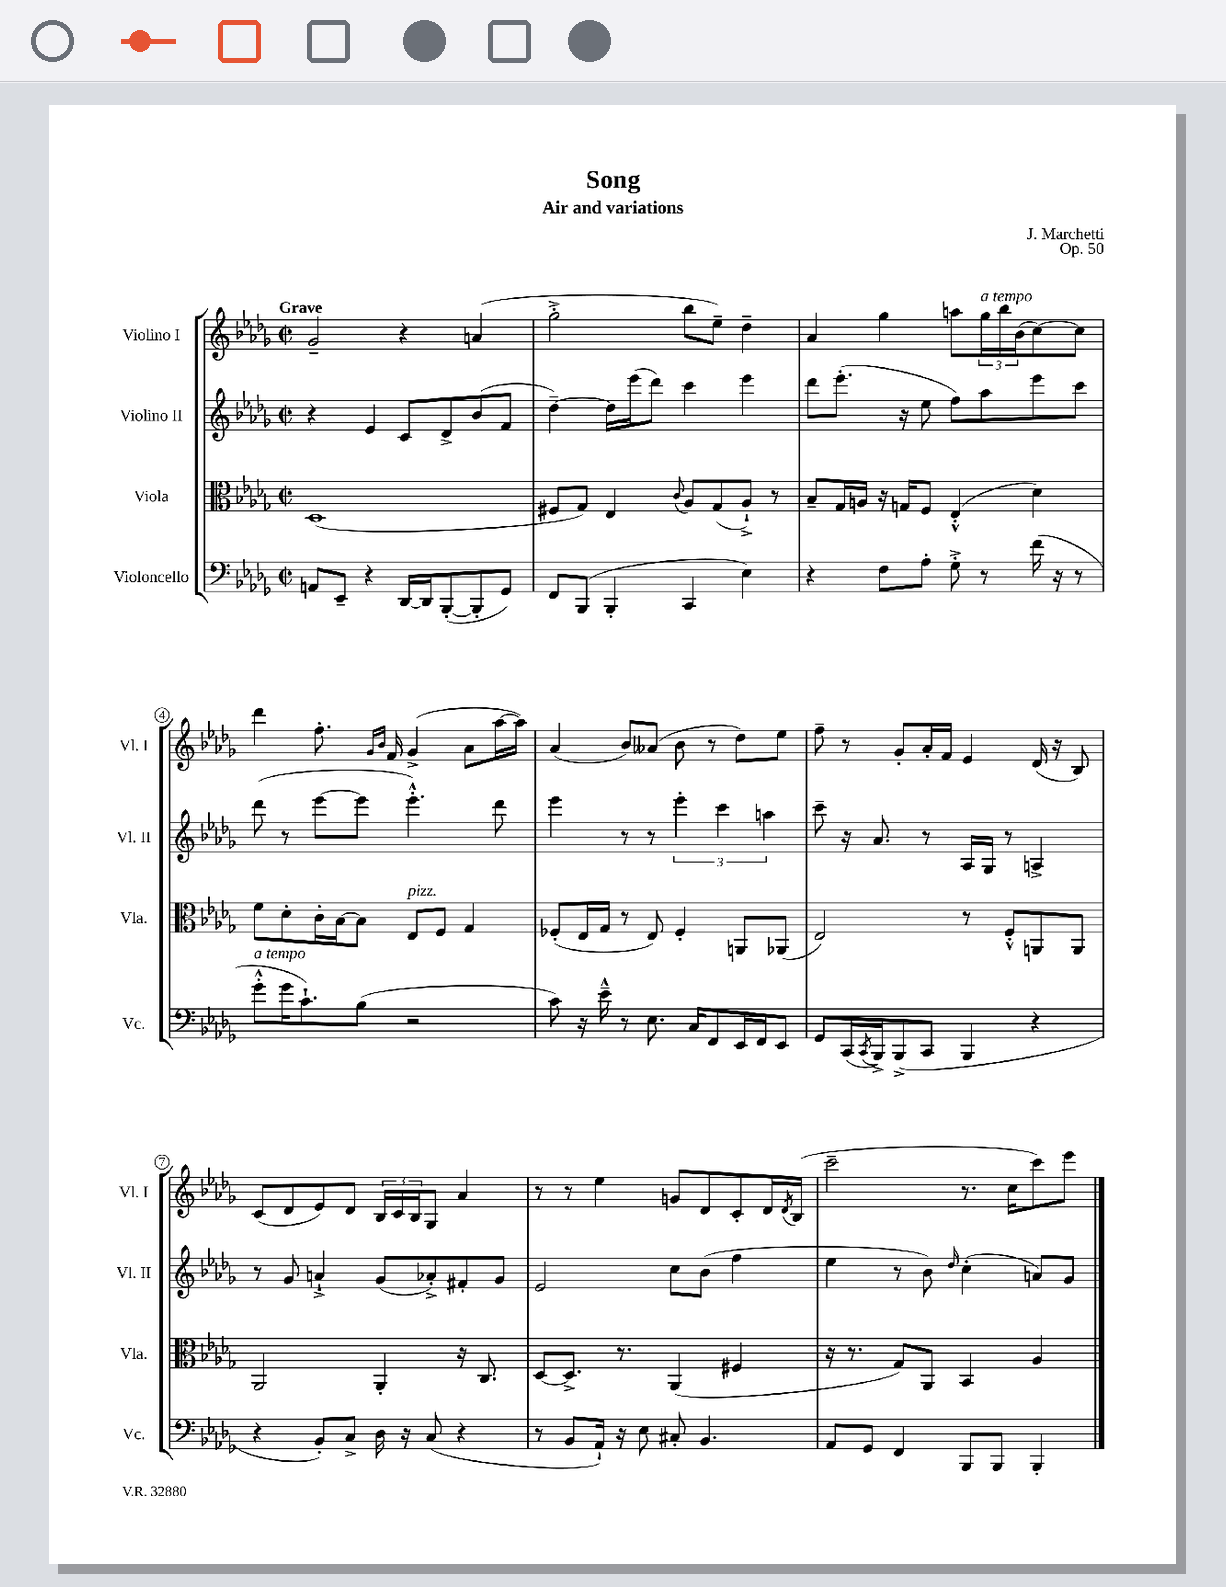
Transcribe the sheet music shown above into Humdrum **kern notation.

**kern	**kern	**kern	**kern
*part4	*part3	*part2	*part1
*staff4	*staff3	*staff2	*staff1
*I"Violoncello	*I"Viola	*I"Violino II	*I"Violino I
*I'Vc.	*I'Vla.	*I'Vl. II	*I'Vl. I
*clefF4	*clefC3	*clefG2	*clefG2
*k[b-e-a-d-g-]	*k[b-e-a-d-g-]	*k[b-e-a-d-g-]	*k[b-e-a-d-g-]
*M2/2	*M2/2	*M2/2	*M2/2
*met(c|)	*met(c|)	*met(c|)	*met(c|)
=1	=1	=1	=1
!	!	!	!LO:TX:a:B:t=Grave
8AAn/L	(1D-	4r	2g-~/
8EE-~/J	.	.	.
4r	.	4e-/	.
[16DD-/LL	.	8c/L	4r
16DD-/J]	.	.	.
([8BBB-'/	.	8d-^/	.
8BBB-'/]	.	(8b-/	(4an/
8GG-/J)	.	8f/J	.
=2	=2	=2	=2
8FF/L	8F#X/L	[4dd-~\)	2gg-'^\
(8BBB-/J	8G-/J)	.	.
4BBB-'/	4E-/	16dd-\LL]	.
.	.	(16eee-\J	.
.	.	8ddd-\J)	.
.	8qqc/	.	.
4CC/	8A-/L	4ccc\	8bb-\L
.	(8G-/	.	8ee-~\J)
4E-\)	8A-`^/J)	4eee-\	4dd-~\
.	8r	.	.
=3	=3	=3	=3
4r	8B-~/L	8ddd-\L	4a-/
.	16G-/L	(8.eee-'\J	.
.	16An/JJ	.	.
8F\L	16r	.	4gg-\
.	16Gn/KL	16r	.
8A-'\J	8F/J	8ee-\	.
8G-'^\	(4E-'^^/	8ff\L)	8aan\L
!	!	!	!LO:TX:a:i:t=a tempo
8r	.	8aa-\	24gg-\L
.	.	.	24bb-\
.	.	.	(24b-\J
(16f\	4d-\)	8eee-\	[8cc\)
16r	.	.	.
8r	.	8ccc\J	8cc\J]
!!LO:LB:g=z
=4	=4	=4	=4
!LO:TX:a:i:t=a tempo	!	!	!
8g-'^^\L	8f\L	(8ddd-\	4ddd-\
16g-\K	8d-'\	8r	.
8.c`\)	.	.	.
.	16c'\L	[8eee-\L	8.ff'\
.	[16B-\J	.	.
(8B-\J	8B-\J]	8eee-\J]	.
.	.	.	16qqg-/LL
.	.	.	16qqb-/JJ
.	.	.	16f/
!	!LO:TX:a:i:t=pizz.	!	!
2r	8E-/L	4.eee-'^^\)	(4g-^/
.	8F/J	.	.
.	4G-/	.	8a-\L
.	.	8ddd-\	[16aa-\L
.	.	.	16aa-\JJ])
=5	=5	=5	=5
8c\)	(8F-X'/L	4eee-\	(4a-/
16r	16E-/L	.	.
16e-~^^\	16G-/JJ	.	.
8r	8r	8r	8b-/L)
8.E-\	8E-/)	8r	(8a--X/J
.	4F-'/	6eee-'\	8b-\
16C/KL	.	.	.
8FF/	.	.	8r
.	.	6ccc\	.
16EE-/L	8AAn/L	.	8dd-\L)
16FF/J	.	.	.
.	.	6aan\	.
8EE-/J	(8AA-X/J	.	8ee-\J
=6	=6	=6	=6
8GG-/L	2E-/)	8ccc~\	8ff~\
(16CC/L	.	16r	8r
8qCC/	.	.	.
16BBB-^/J)	.	8.a-/	.
(8BBB-^/	.	.	8g-'/L
8CC/J	.	8r	16a-'/L
.	.	.	16f/JJ
4BBB-/	8r	16A-/LL	4e-/
.	.	16G-/JJ	.
.	8F'^^/L	8r	.
4r	8AAn/	4An^/	(16d-/
.	.	.	16r
.	8AA/J	.	8B-/)
!!LO:LB:g=z
=7	=7	=7	=7
4r	2AA-/	8r	(8c/L
.	.	8g-/	8d-/
8BB-'/L)	.	4an`^/	8e-/)
8C^/J	.	.	8d-/J
16D-\	4AA-'/	(8g-/L	24B-/LL
.	.	.	24c/
16r	.	.	.
.	.	.	24B-/J
(8C/	.	8a-X'^/)	8G-/J
4r	16r	8f#X'/	4a-/
.	8.C/	.	.
.	.	8g-/J	.
=8	=8	=8	=8
8r	[8D-/L	2e-/	8r
8BB-/L	8.D-^/J]	.	8r
16AA-`/Jk)	.	.	4ee-\
16r	8.r	.	.
8E-\	.	.	.
8C#X'/	(4AA-/	8cc\L	8gn/L
4.BB-/	.	(8b-\J	8d-/
.	4F#X/	4ff\	8c'/
.	.	.	16d-/L
.	.	.	8qd-/
.	.	.	(16B-/JJ
=9	=9	=9	=9
8AA-/L	16r	4ee-\	2ccc~\
.	8.r	.	.
8GG-/J	.	.	.
4FF/	8G-/L)	8r	.
.	8AA-/J	8b-\)	.
.	.	16qqdd-/	.
8BBB-/L	4BB-/	(4cc'\	8.r
8BBB-/J	.	.	.
.	.	.	16cc\KL
4BBB-'/	4A-/	8an/L)	8ccc\)
.	.	8g-/J	8eee-\J
==	==	==	==
*-	*-	*-	*-
